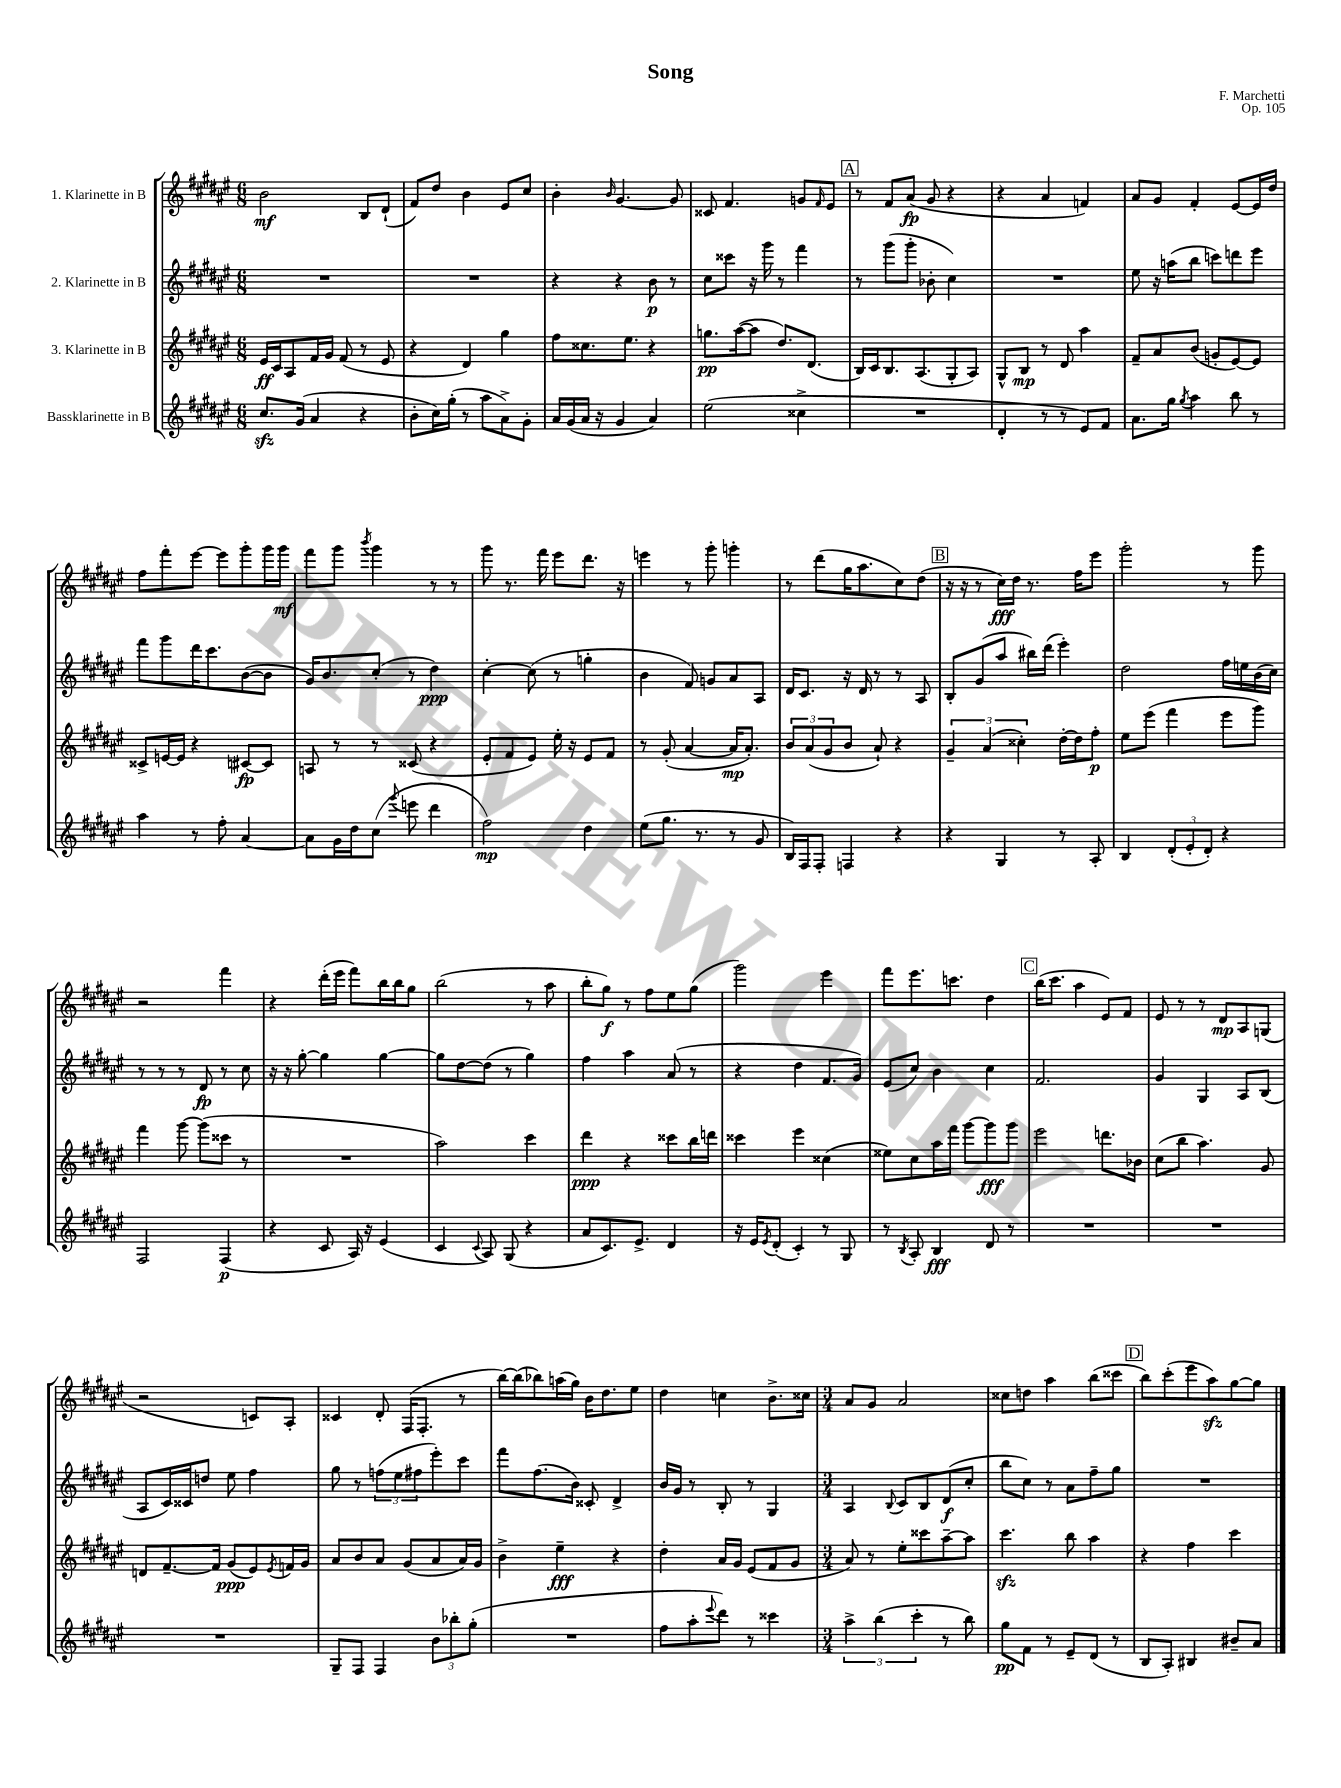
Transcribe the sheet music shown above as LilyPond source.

\header { title = "Song" composer = "F. Marchetti" opus = "Op. 105" }
<<
\new StaffGroup <<
\new Staff = "s0" \with { instrumentName = "1. Klarinette in B" } {
    \clef treble \key fis \major \numericTimeSignature \time 6/8
    b'2\mf b8 dis'8-!( |
    fis'8) dis''8 b'4 eis'8 cis''8 |
    b'4-. \grace { b'16 } gis'4.~ gis'8 |
    cisis'8 fis'4. g'8 \grace { fis'16 } eis'8 |
    \mark \markup { \box "A" } r8 fis'8 ais'8\fp( gis'8 r4 |
    r4 ais'4 f'4) |
    ais'8 gis'8 fis'4-. eis'8~ eis'16 dis''16 |
    fis''8 fis'''8-. eis'''8~ eis'''8 gis'''8-. gis'''16 gis'''16\mf |
    fis'''8 gis'''8 \acciaccatura { b'''8 } gis'''4 r8 r8 |
    gis'''8 r8. fis'''16 eis'''8 dis'''8. r16 |
    e'''4 r8 gis'''8-. g'''4-. |
    r8 dis'''8( gis''16 ais''8. cis''8) dis''8( |
    \mark \markup { \box "B" } r16 r16 r8 cis''16\fff) dis''16 r8. fis''16 eis'''8 |
    gis'''2-. r8 gis'''8 |
    r2 fis'''4 |
    r4 dis'''16-.( eis'''16 fis'''8) b''16 b''16 gis''8 |
    b''2( r8 ais''8 |
    b''8-. gis''8\f) r8 fis''8 eis''8 gis''8( |
    gis'''2) eis'''4 |
    fis'''8 eis'''8. c'''8. dis''4 |
    \mark \markup { \box "C" } b''16( cis'''8. ais''4 eis'8) fis'8 |
    eis'8 r8 r8 dis'8\mp ais8 g8( |
    r2 c'8) ais8-. |
    cisis'4 dis'8-. fis16( fis8.-. r8 |
    b''16~) b''16( bes''8) a''16( gis''16) b'16 dis''8. eis''8 |
    dis''4 c''4 b'8.-> cisis''16 |
    \numericTimeSignature \time 3/4 ais'8 gis'8 ais'2 |
    cisis''8 d''8 ais''4 b''8( cisis'''8 |
    \mark \markup { \box "D" } b''8) cis'''8-.( eis'''8 ais''8\sfz) gis''8~ gis''8 \bar "|." |
}
\new Staff = "s1" \with { instrumentName = "2. Klarinette in B" } {
    \clef treble \key fis \major \numericTimeSignature \time 6/8
    R2. |
    R2. |
    r4 r4 b'8\p r8 |
    cis''8 cisis'''8 r16 gis'''16 r8 fis'''4 |
    \mark \markup { \box "A" } r8 gis'''8( gis'''8-. bes'8-. cis''4) |
    R2. |
    eis''8 r16 a''16( b''8 c'''8) d'''8 eis'''8 |
    fis'''8 gis'''8 dis'''16 cis'''8. b'8~( b'8 |
    gis'16) b'8. cis''8-.( r8 dis''4\ppp) |
    cis''4~-. cis''8( r8 g''4-. |
    b'4 fis'8) g'8 ais'8 ais8 |
    dis'16 cis'8. r16 dis'16 r8 r8 ais8 |
    \mark \markup { \box "B" } b8-. gis'8( ais''8 bis''16) dis'''16( eis'''4-.) |
    dis''2 fis''16 e''16 b'16( cis''16) |
    r8 r8 r8 dis'8\fp r8 cis''8 |
    r16 r16 gis''8~-. gis''4 gis''4~ |
    gis''8 dis''8~ dis''8( r8 gis''4) |
    fis''4 ais''4 ais'8( r8 |
    r4 dis''4 fis'8. gis'16) |
    eis'8( cis''8) b'4 cis''4 |
    \mark \markup { \box "C" } fis'2. |
    gis'4 gis4 ais8 b8( |
    ais8 cis'16) cisis'16 d''8 eis''8 fis''4 |
    gis''8 r8 \tuplet 3/2 { f''8( eis''8 fis''8 } eis'''8-.) cis'''8 |
    fis'''8 fis''8.( b'16) cisis'8-. dis'4-> |
    b'16 gis'16 r8 b8-. r8 gis4 |
    \numericTimeSignature \time 3/4 ais4 \appoggiatura { b8 } cis'8 b8 dis'8\f( cis''8-. |
    b''8 cis''8) r8 ais'8 fis''8-- gis''8 |
    \mark \markup { \box "D" } R2. \bar "|." |
}
\new Staff = "s2" \with { instrumentName = "3. Klarinette in B" } {
    \clef treble \key fis \major \numericTimeSignature \time 6/8
    eis'16\ff cis'16 ais8 fis'16 gis'16 fis'8( r8 eis'8 |
    r4 dis'4) gis''4 |
    fis''8 cisis''8. eis''8. r4 |
    g''8.\pp ais''16~( ais''8 dis''8.) dis'8.( |
    \mark \markup { \box "A" } b16) cis'16 b8. ais8.( gis8-. ais8) |
    gis8-^ b8\mp r8 dis'8 ais''4 |
    fis'8-- ais'8 b'8( g'8-. eis'8~) eis'8 |
    cisis'8-> e'16~ e'16 r4 cis'8~\fp cis'8 |
    a8 r8 r8 cisis'8( r4 |
    eis'8-. fis'8 eis'8) eis''16-. r16 eis'8 fis'8 |
    r8 gis'8-.( ais'4~ ais'16\mp ais'8.-.) |
    \tuplet 3/2 { b'8 ais'8( gis'8 } b'8 ais'8-!) r4 |
    \mark \markup { \box "B" } \tuplet 3/2 { gis'4-- ais'4( cisis''4-.) } dis''16~-. dis''16 fis''8-.\p |
    eis''8 eis'''8( fis'''4 eis'''8 gis'''8) |
    fis'''4 gis'''8~ gis'''8( cisis'''8 r8 |
    R2. |
    ais''2) cis'''4 |
    dis'''4\ppp r4 cisis'''8 b''16 d'''16 |
    cisis'''4 eis'''4 cisis''4( |
    eisis''8) cis''8 ais''16 fis'''16 gis'''8~ gis'''8\fff gis'''8 |
    \mark \markup { \box "C" } eis'''2 d'''8. bes'16 |
    cis''8( b''8 ais''4.) gis'8 |
    d'8 fis'8.~-- fis'16 gis'8\ppp( eis'8) \acciaccatura { eis'8 } f'16 gis'16 |
    ais'8 b'8 ais'8 gis'8( ais'8 ais'16) gis'16 |
    b'4-> eis''4--\fff r4 |
    dis''4-. ais'16 gis'16 eis'8( fis'8 gis'8 |
    \numericTimeSignature \time 3/4 ais'8) r8 eis''8-. cisis'''8 ais''8~-- ais''8 |
    cis'''4.\sfz b''8 ais''4 |
    \mark \markup { \box "D" } r4 fis''4 cis'''4 \bar "|." |
}
\new Staff = "s3" \with { instrumentName = "Bassklarinette in B" } {
    \clef treble \key fis \major \numericTimeSignature \time 6/8
    cis''8.\sfz gis'16( ais'4 r4 |
    b'8-. cis''16) gis''16-.( r8 ais''8 ais'8->) gis'8-. |
    ais'16 gis'16( ais'16 r16 gis'4 ais'4) |
    eis''2( cisis''4-> |
    \mark \markup { \box "A" } R2. |
    dis'4-. r8 r8 eis'8) fis'8 |
    ais'8. gis''16 \acciaccatura { gis''8 } ais''4 b''8 r8 |
    ais''4 r8 fis''8-. ais'4~ |
    ais'8 gis'16 dis''16 cis''8( \appoggiatura { gis'''8 } e'''8 dis'''4 |
    fis''2\mp) dis''4 |
    eis''8( gis''8. r8. r8 gis'8 |
    b16) fis16 fis8-. f4 r4 |
    \mark \markup { \box "B" } r4 gis4 r8 ais8-. |
    b4 \tuplet 3/2 { dis'8-.( eis'8-. dis'8-.) } r4 |
    fis2 fis4\p( |
    r4 cis'8 ais16) r16 eis'4( |
    cis'4 \appoggiatura { cis'8 } ais8) gis8( r4 |
    ais'8 cis'8.) eis'8.-> dis'4 |
    r16 eis'16 \acciaccatura { eis'8 } dis'8-.( cis'4-.) r8 gis8 |
    r8 \acciaccatura { b8 } ais8-. b4\fff dis'8 r8 |
    \mark \markup { \box "C" } R2. |
    R2. |
    R2. |
    gis8-- fis8 fis4 \tuplet 3/2 { b'8 bes''8-. gis''8-.( } |
    R2. |
    fis''8 ais''8-. \appoggiatura { eis'''8 } dis'''8) r8 cisis'''4 |
    \numericTimeSignature \time 3/4 \tuplet 3/2 { ais''4-> b''4( cis'''4-. } r8 b''8) |
    gis''8\pp fis'8 r8 eis'8-- dis'8( r8 |
    \mark \markup { \box "D" } b8 ais8-.) bis4 bis'8-- ais'8 \bar "|." |
}
>>
>>
\layout { \context { \Score \remove "Bar_number_engraver" } }
